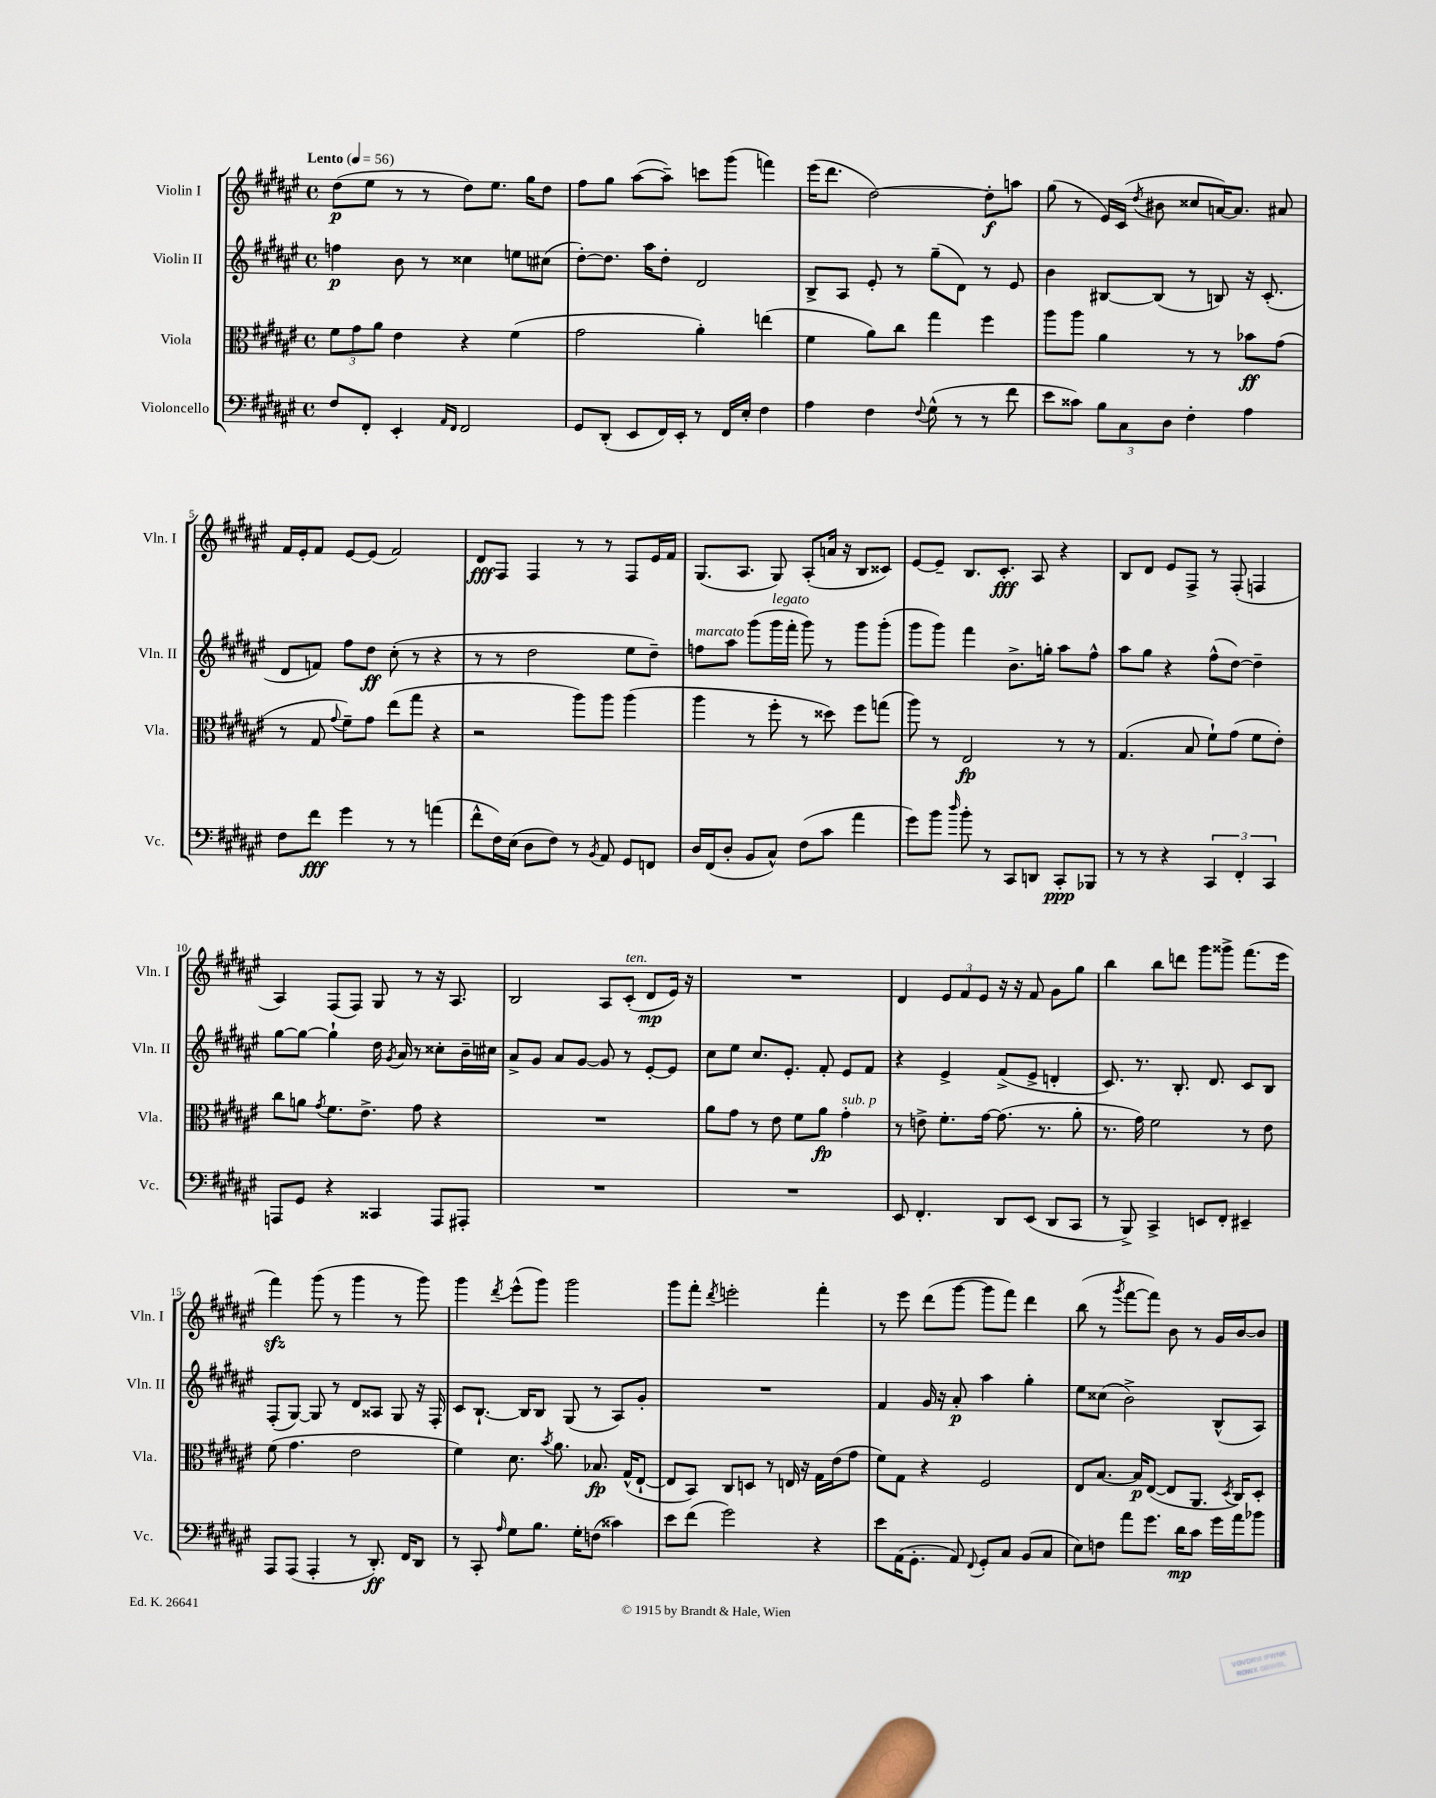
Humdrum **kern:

**kern	**kern	**kern	**kern
*staff4	*staff3	*staff2	*staff1
*clefF4	*clefC3	*clefG2	*clefG2
*k[f#c#g#d#a#e#]	*k[f#c#g#d#a#e#]	*k[f#c#g#d#a#e#]	*k[f#c#g#d#a#e#]
*M4/4	*M4/4	*M4/4	*M4/4
*met(c)	*met(c)	*met(c)	*met(c)
*MM56	*MM56	*MM56	*MM56
8F#	12f#	4ff	(8dd#
.	12g#	.	.
8FF#'	.	.	8ee#
.	12a#	.	.
4EE#'	4e#	8b	8r
.	.	8r	8r
16qqAA#	.	.	.
16qqFF#	.	.	.
2FF#	4r	4cc##	8dd#)
.	.	.	8.ee#
.	(4f#	8ee	.
.	.	.	16gg#
.	.	(8cc#	8dd#
=	=	=	=
8GG#	2g#	[8dd#')	8ff#
(8DD#'	.	8.dd#]	8gg#
8EE#	.	.	([8aa#
.	.	16aa#	.
16FF#)	.	8dd#'	8aa#~])
16EE#'	.	.	.
8r	4a#')	2d#	8ccc
16FF#	.	.	(8ggg#
16E#'	.	.	.
4F#	(4ee	.	4fff)
=	=	=	=
4A#	4f#	8B^	(16eee#
.	.	.	8.ddd#
.	.	8A#	.
4F#	8a#)	8e#'	[2dd#)
.	8cc#	8r	.
8qqF#	.	.	.
(8G#^^	4gg#	(8gg#~	.
8r	.	8d#)	.
8r	4ff#	8r	8dd#']
8f#	.	8e#	8aa
=	=	=	=
8e#	8aa#	4b	(8gg#
8c##)	8aa#	.	8r
12B	4a#	[8B#	16e#)
.	.	.	(16c#
12C#	.	.	.
.	.	.	8qdd#
.	.	(8B#]	8b#
12D#	.	.	.
4F#'	8r	8r	8cc##
.	8r	8B)	[16a)
.	.	.	8.a]
4A#	8b-	16r	.
.	.	(8.c#'	.
.	(8g#	.	8a#
=	=	=	=
8F#	8r	8d#	16f#
.	.	.	16e#'
8f#	8G#	8f)	8f#
.	8qqg#	.	.
4g#	8f#~)	8ff#	[8e#
.	8g#	8dd#	(8e#]
8r	(8ee#	(8cc#'	2f#)
8r	8gg#	8r	.
(4a	4r	4r	.
=	=	=	=
8f#^^	2r	8r	8d#
16F#)	.	8r	8F#
(16E#	.	.	.
8D#	.	2dd#	4F#
8F#)	.	.	.
8r	8aa#)	.	8r
8qBB	.	.	.
8AA#	8aa#	.	8r
8GG#	(4aa#	8ee#	8F#
8FF	.	8dd#~)	16e#
.	.	.	16f#
=	=	=	=
16D#	4aa#	8ff	(8.G#
(16FF#	.	.	.
8D#'	.	8aa#	.
.	.	.	8.A#
8BB	8r	(8ggg#	.
8C#^^)	8ff#'	16ggg#	8G#)
.	.	16fff#'	.
(8F#	8r	8ggg#)	(8A#'
8c#	8dd##)	8r	16a
.	.	.	16r
4a#	8ff#	8ggg#	8B
.	(8gg	(8ggg#'	8c##)
=	=	=	=
8g#)	8aa#)	8ggg#	[8e#
8b	8r	8ggg#)	8e#~]
16qqdd#	.	.	.
8b'	2E#	4fff#	8.B
8r	.	.	.
.	.	.	8.c#'
8CC#	.	8.b^	.
8DD	.	.	8A#
.	.	16gg'	.
8CC#'	8r	8aa#	4r
8BBB-	8r	8ff#^^	.
=	=	=	=
8r	(4.G#	8aa#	8B
8r	.	8gg#	8d#
4r	.	4r	8e#
.	8B	.	8F#^
6CC#	8f#`)	(8ff#^^	8r
.	(8g#	[8dd#)	(8F#'
6FF#'	.	.	.
.	8f#	4dd#~]	4F
6CC#	.	.	.
.	8e#')	.	.
=	=	=	=
8AAA	8cc#	[8gg#	4A#)
8GG#	8a	8gg#_	.
.	8qg#	.	.
4r	8.f#	4gg#`]	(8F#
.	.	.	8F#)
.	8.e#^	.	.
4CC##	.	16dd#	8G#
.	.	8qg#	.
.	.	16a#	.
.	8g#	8r	8r
8AAA	4r	8cc##'	16r
.	.	.	8.A#
8AAA#'	.	16b~	.
.	.	16cc#	.
=	=	=	=
1r	1r	8a#^	2B
.	.	8g#	.
.	.	8a#	.
.	.	[8g#	.
.	.	8g#]	8A#
.	.	8r	(8c#'
.	.	[8e#'	8d#
.	.	8e#]	16e#)
.	.	.	16r
=	=	=	=
1r	8a#	8cc#	1r
.	8g#	8ee#	.
.	8r	8.cc#	.
.	8e#	.	.
.	.	8.e#'	.
.	8f#	.	.
.	8a#	8f#'	.
.	4g#'	8e#	.
.	.	8f#	.
=	=	=	=
8EE#	8r	4r	4d#
4.FF#'	8e^	.	.
.	8.f#'	4e#^	12e#
.	.	.	12f#
.	.	.	12e#
.	[16g#	.	.
8DD#	(8.g#]	(8f#^	16r
.	.	.	16r
(8EE#	.	8e#^	8f#
.	8.r	.	.
8DD#	.	4d'	8g#
8CC#	8a#'	.	8gg#
=	=	=	=
8r	8.r	8.c#)	4bb
8BBB^)	.	.	.
.	16g#)	8.r	.
4CC#^	2f#	.	8bb
.	.	8.B'	8ddd
8EE	.	.	8ggg#
.	.	8.d#	.
8FF#'	.	.	8ggg##^
4EE#~	8r	8c#	(8.fff#
.	8e#	8B	.
.	.	.	16eee#
=	=	=	=
8AAA#	(8f#	(8F#'	4fff#)
(8AAA#	4.g#	[8G#)	.
4AAA#'	.	8G#]	(8ggg#
.	.	8r	8r
8r	2e#	8d#	4ggg#
8.DD#')	.	8A##	.
.	.	8G#	8r
16FF#	.	.	.
8DD#	.	16r	8ggg#)
.	.	16F#'	.
=	=	=	=
8r	4f#)	8c#	4ggg#
8CC#'	.	[8.B`	.
16qqA#	.	.	8qddd#
8G#	8.d#	.	(8eee#^^
.	.	16B]	.
8.B	.	8B	8ggg#)
.	8qb	.	.
.	8.a#	.	.
.	.	(8G#	2ggg#
16G#'	.	.	.
(8F	8.B-	8r	.
4c##)	.	8A#)	.
.	(16G#^^	.	.
.	[8E#`	8g#'	.
=	=	=	=
8e#	8E#]	1r	8ggg#
(8f#	8BB)	.	8fff#'
.	.	.	8qddd#
2g#)	8C#	.	2eee'
.	8D	.	.
.	8r	.	.
.	16E	.	.
.	16r	.	.
4r	16G#	.	4fff#'
.	(16e#	.	.
.	8g#	.	.
=	=	=	=
8e#	8f#)	4f#	8r
(16AA#	8G#	.	8eee#
8.GG#'	.	.	.
.	4r	16g#	(8ddd#
.	.	16r	.
8AA#)	.	8a#'	[8ggg#
8qqFF#	.	.	.
8GG#'	2F#	4aa#	8ggg#]
8C#	.	.	8fff#)
(8BB	.	4gg#'	4ddd#
8C#	.	.	.
=	=	=	=
8E#)	8E#	8ee#	(8bb
8F	[8.B	(8cc##	8r
.	.	.	8qggg#
8a#	.	2b^)	[8fff#
.	16B]	.	.
8.g#	([8E#	.	8fff#])
.	8E#]	.	8b
16d#	.	.	.
8c#	8.AA#	.	8r
16g#	.	(8B^^	16g#
.	8qD#	.	.
16a#	16C#)	.	[16b
8b-	8D#'	8A#)	8b]
==	==	==	==
*-	*-	*-	*-
